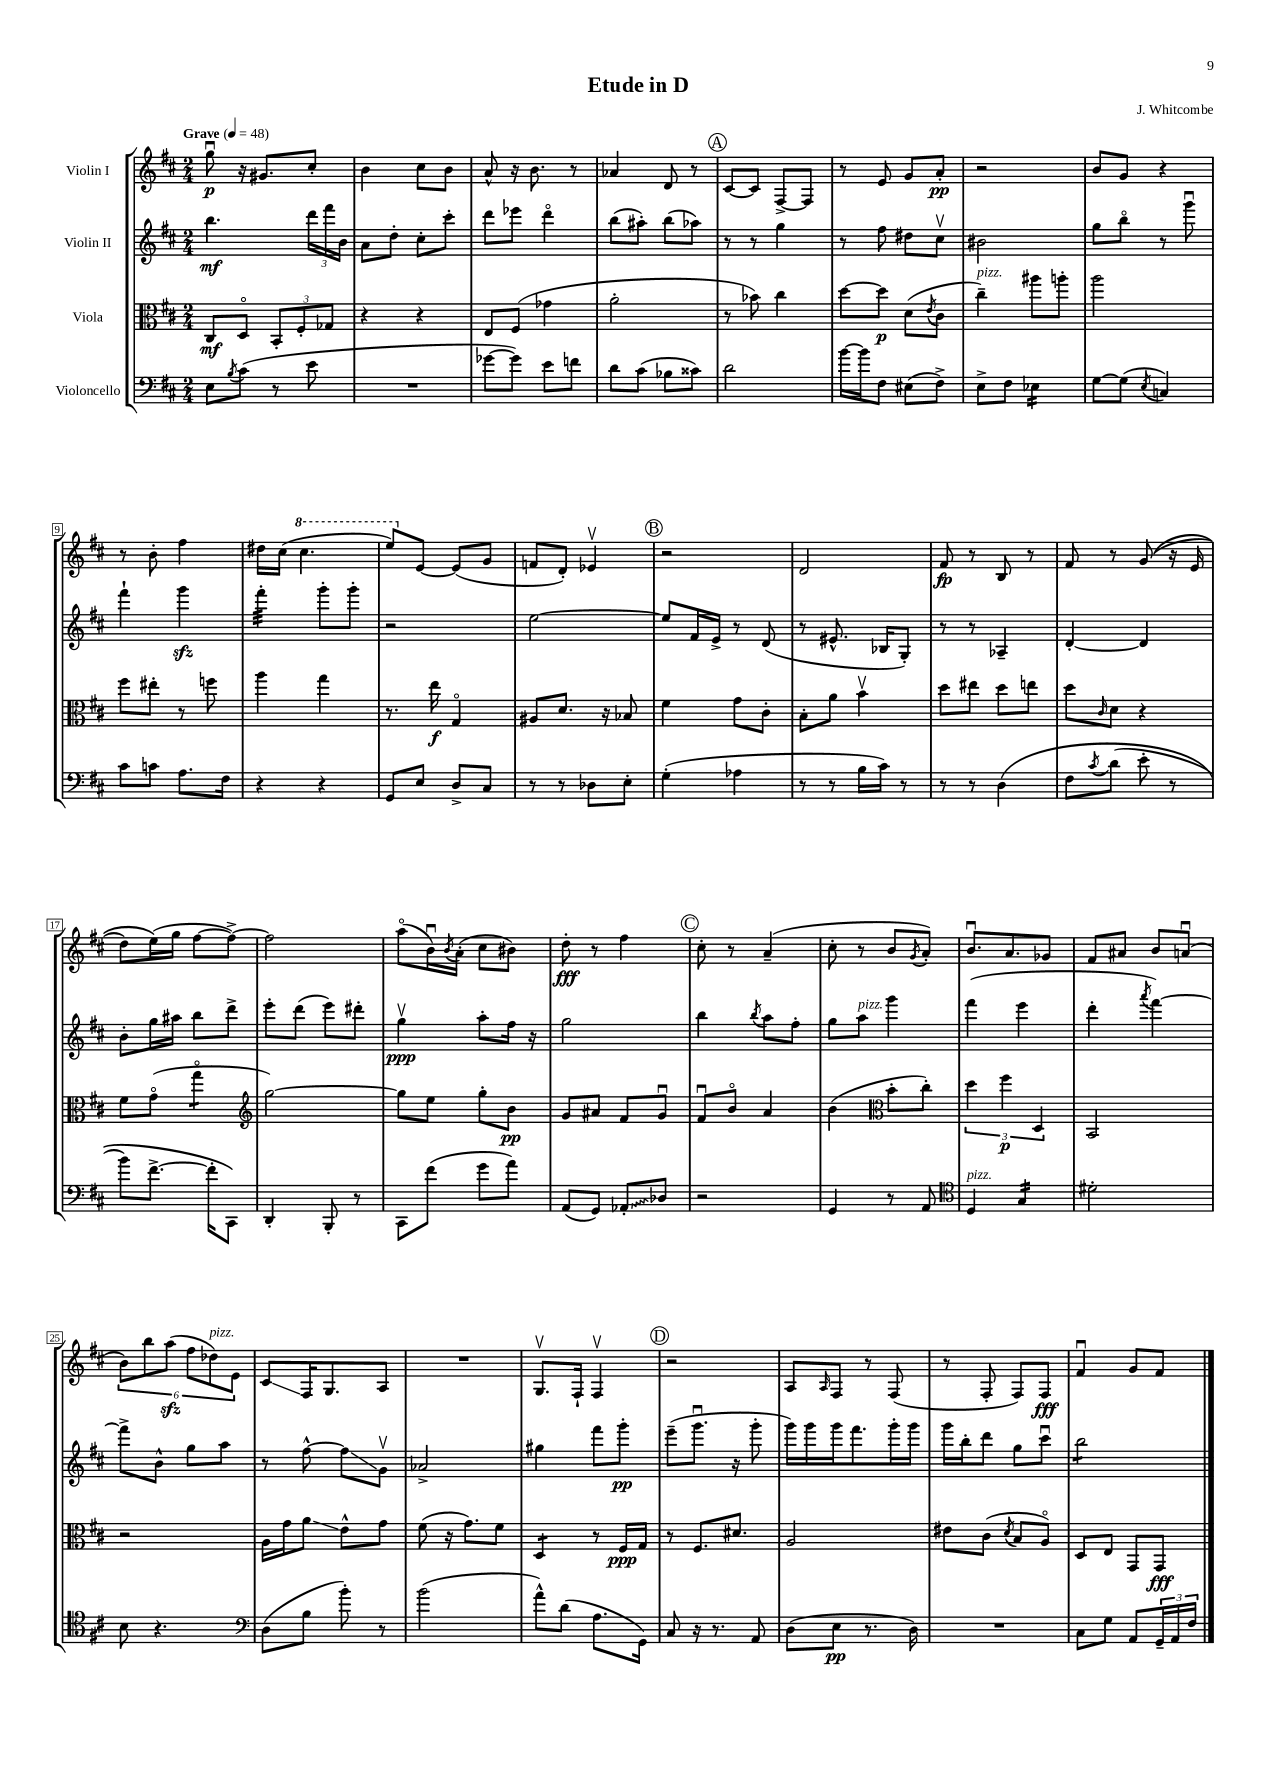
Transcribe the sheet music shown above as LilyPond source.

\header { title = "Etude in D" composer = "J. Whitcombe" }
<<
\new StaffGroup <<
\new Staff = "s0" \with { instrumentName = "Violin I" } {
    \clef treble \key d \major \numericTimeSignature \time 2/4 \tempo "Grave" 4 = 48
    g''8\downbow\p r16 gis'8. cis''8-. |
    b'4 cis''8 b'8 |
    a'8-^ r16 b'8. r8 |
    aes'4 d'8 r8 |
    \mark \markup { \circle "A" } cis'8~ cis'8 fis8~-> fis8 |
    r8 e'8 g'8 a'8-.\pp |
    r2 |
    b'8 g'8 r4 |
    r8 b'8-. fis''4 |
    dis''16 cis''16( \ottava #1 cis'''4. |
    e'''8) \ottava #0 e'8~ e'8( g'8 |
    f'8 d'8-.) ees'4\upbow |
    \mark \markup { \circle "B" } r2 |
    d'2 |
    fis'8\fp r8 b8 r8 |
    fis'8 r8 g'8(\( r16 e'16 |
    d''8) e''16(\) g''16 fis''8~ fis''8~->) |
    fis''2 |
    a''8\flageolet( b'16\downbow) \acciaccatura { b'8 } a'16-.( cis''8 bis'8) |
    d''8-.\fff r8 fis''4 |
    \mark \markup { \circle "C" } cis''8-. r8 a'4--( |
    cis''8-. r8 b'8 \acciaccatura { g'8 } a'8-.) |
    b'8.\downbow a'8. ges'8 |
    fis'8 ais'8 b'8 a'8\downbow( |
    \tuplet 6/4 { b'8) b''8 a''8\sfz( fis''8 des''8^\markup { \italic "pizz." }) e'8 } |
    cis'8\glissando fis16 g8. a8 |
    R2 |
    g8.\upbow fis16-! fis4\upbow |
    \mark \markup { \circle "D" } r2 |
    a8 \grace { a16 } fis8 r8 fis8( |
    r8 fis8-. fis8) fis8\fff |
    fis'4\downbow g'8 fis'8 \bar "|." |
}
\new Staff = "s1" \with { instrumentName = "Violin II" } {
    \clef treble \key d \major \numericTimeSignature \time 2/4
    b''4.\mf \tuplet 3/2 { d'''16 fis'''16 b'16 } |
    a'8 d''8-. cis''8-. cis'''8-. |
    d'''8 ees'''8 d'''4\flageolet |
    b''8( ais''8-.) b''8( aes''8) |
    \mark \markup { \circle "A" } r8 r8 g''4 |
    r8 fis''8 dis''8 cis''8\upbow |
    bis'2 |
    g''8 b''8\flageolet r8 g'''8\downbow |
    fis'''4-! g'''4\sfz |
    fis'''4:32-. g'''8-. g'''8-. |
    r2 |
    e''2~ |
    \mark \markup { \circle "B" } e''8 fis'16 e'16-> r8 d'8( |
    r8 eis'8.-^ bes16 g8-.) |
    r8 r8 aes4-- |
    d'4~-. d'4 |
    b'8-. g''16 ais''16 b''8 d'''8-> |
    e'''8-. d'''8( e'''8) dis'''8-. |
    g''4\upbow\ppp a''8-. fis''16 r16 |
    g''2 |
    \mark \markup { \circle "C" } b''4 \acciaccatura { b''8 } a''8 fis''8-. |
    g''8 a''8^\markup { \italic "pizz." } g'''4 |
    fis'''4( e'''4 |
    d'''4-. \acciaccatura { a'''8 } fis'''4~) |
    fis'''8-> b'8-^ g''8 a''8 |
    r8 fis''8~-^ fis''8\glissando g'8\upbow |
    aes'2-> |
    gis''4 fis'''8 g'''8-.\pp |
    \mark \markup { \circle "D" } e'''8--( g'''8.\downbow r16 g'''8-. |
    g'''16) g'''16 g'''16 fis'''8. g'''16-. g'''16 |
    g'''16 b''16-. d'''8 g''8 cis'''8\downbow |
    b''2:8 \bar "|." |
}
\new Staff = "s2" \with { instrumentName = "Viola" } {
    \clef alto \key d \major \numericTimeSignature \time 2/4
    cis8\mf d8\flageolet \tuplet 3/2 { b,8-. fis8-. ges8 } |
    r4 r4 |
    e8 fis8( ges'4 |
    a'2-. |
    \mark \markup { \circle "A" } r8 bes'8) cis''4 |
    d''8~ d''8\p d'8( \acciaccatura { e'8 } cis'8 |
    cis''4--^\markup { \italic "pizz." }) ais''8 a''8-. |
    a''2 |
    fis''8 eis''8-. r8 f''8 |
    a''4 g''4 |
    r8. e''16\f g4\flageolet |
    ais8 d'8. r16 bes8 |
    \mark \markup { \circle "B" } fis'4 g'8 cis'8-. |
    b8-. a'8 b'4\upbow |
    d''8 eis''8 d''8 e''8 |
    d''8 \grace { cis'16 } d'8 r4 |
    fis'8 g'8\flageolet( g''4:8\flageolet |
    \clef treble g''2~) |
    g''8 e''8 g''8-. b'8\pp |
    g'8 ais'8 fis'8 g'8\downbow |
    \mark \markup { \circle "C" } fis'8\downbow b'8\flageolet a'4 |
    b'4( \clef alto b'8-. cis''8-.) |
    \tuplet 3/2 { d''4 fis''4\p d4 } |
    b,2 |
    r2 |
    a16 g'16 a'8\glissando e'8-^ g'8 |
    fis'8( r16 g'8.) fis'8 |
    d4:8 r8 fis16\ppp g16 |
    \mark \markup { \circle "D" } r8 fis8. dis'8. |
    a2 |
    eis'8 cis'8( \acciaccatura { d'8 } b8 a8\flageolet) |
    d8 e8 g,8 g,8\fff \bar "|." |
}
\new Staff = "s3" \with { instrumentName = "Violoncello" } {
    \clef bass \key d \major \numericTimeSignature \time 2/4
    e8 \acciaccatura { b8 } cis'8( r8 e'8 |
    R2 |
    ges'8~ ges'8) e'8 f'8 |
    d'8 cis'8( bes8 cisis'8) |
    \mark \markup { \circle "A" } d'2 |
    b'16~ b'16 fis8 eis8( fis8->) |
    e8-> fis8 ees4:16 |
    g8~ g8( \acciaccatura { e8 } c4) |
    cis'8 c'8 a8. fis16 |
    r4 r4 |
    g,8 e8 d8-> cis8 |
    r8 r8 des8 e8-. |
    \mark \markup { \circle "B" } g4-.( aes4 |
    r8 r8 b16 cis'16) r8 |
    r8 r8 d4\( |
    fis8 \acciaccatura { cis'8 } d'8( e'8-. r8 |
    b'8) fis'8.~-> fis'16-. cis,8\) |
    d,4-. b,,8-. r8 |
    cis,8 fis'8( g'8 a'8) |
    a,8( g,8) \once \override Glissando.style = #'zigzag aes,8-.\glissando des8 |
    \mark \markup { \circle "C" } r2 |
    g,4 r8 a,8 |
    \clef tenor d4^\markup { \italic "pizz." } g4:16 |
    dis'2-. |
    b8 r4. |
    \clef bass d8( b8 b'8-.) r8 |
    b'2( |
    a'8-^) d'8( a8. g,16) |
    \mark \markup { \circle "D" } cis8 r16 r8. a,8 |
    d8( e8\pp r8. d16) |
    R2 |
    cis8 g8 a,8 \tuplet 3/2 { g,16-- a,16 fis16 } \bar "|." |
}
>>
>>
\layout { \context { \Score \override BarNumber.stencil = #(make-stencil-boxer 0.1 0.3 ly:text-interface::print) } }
